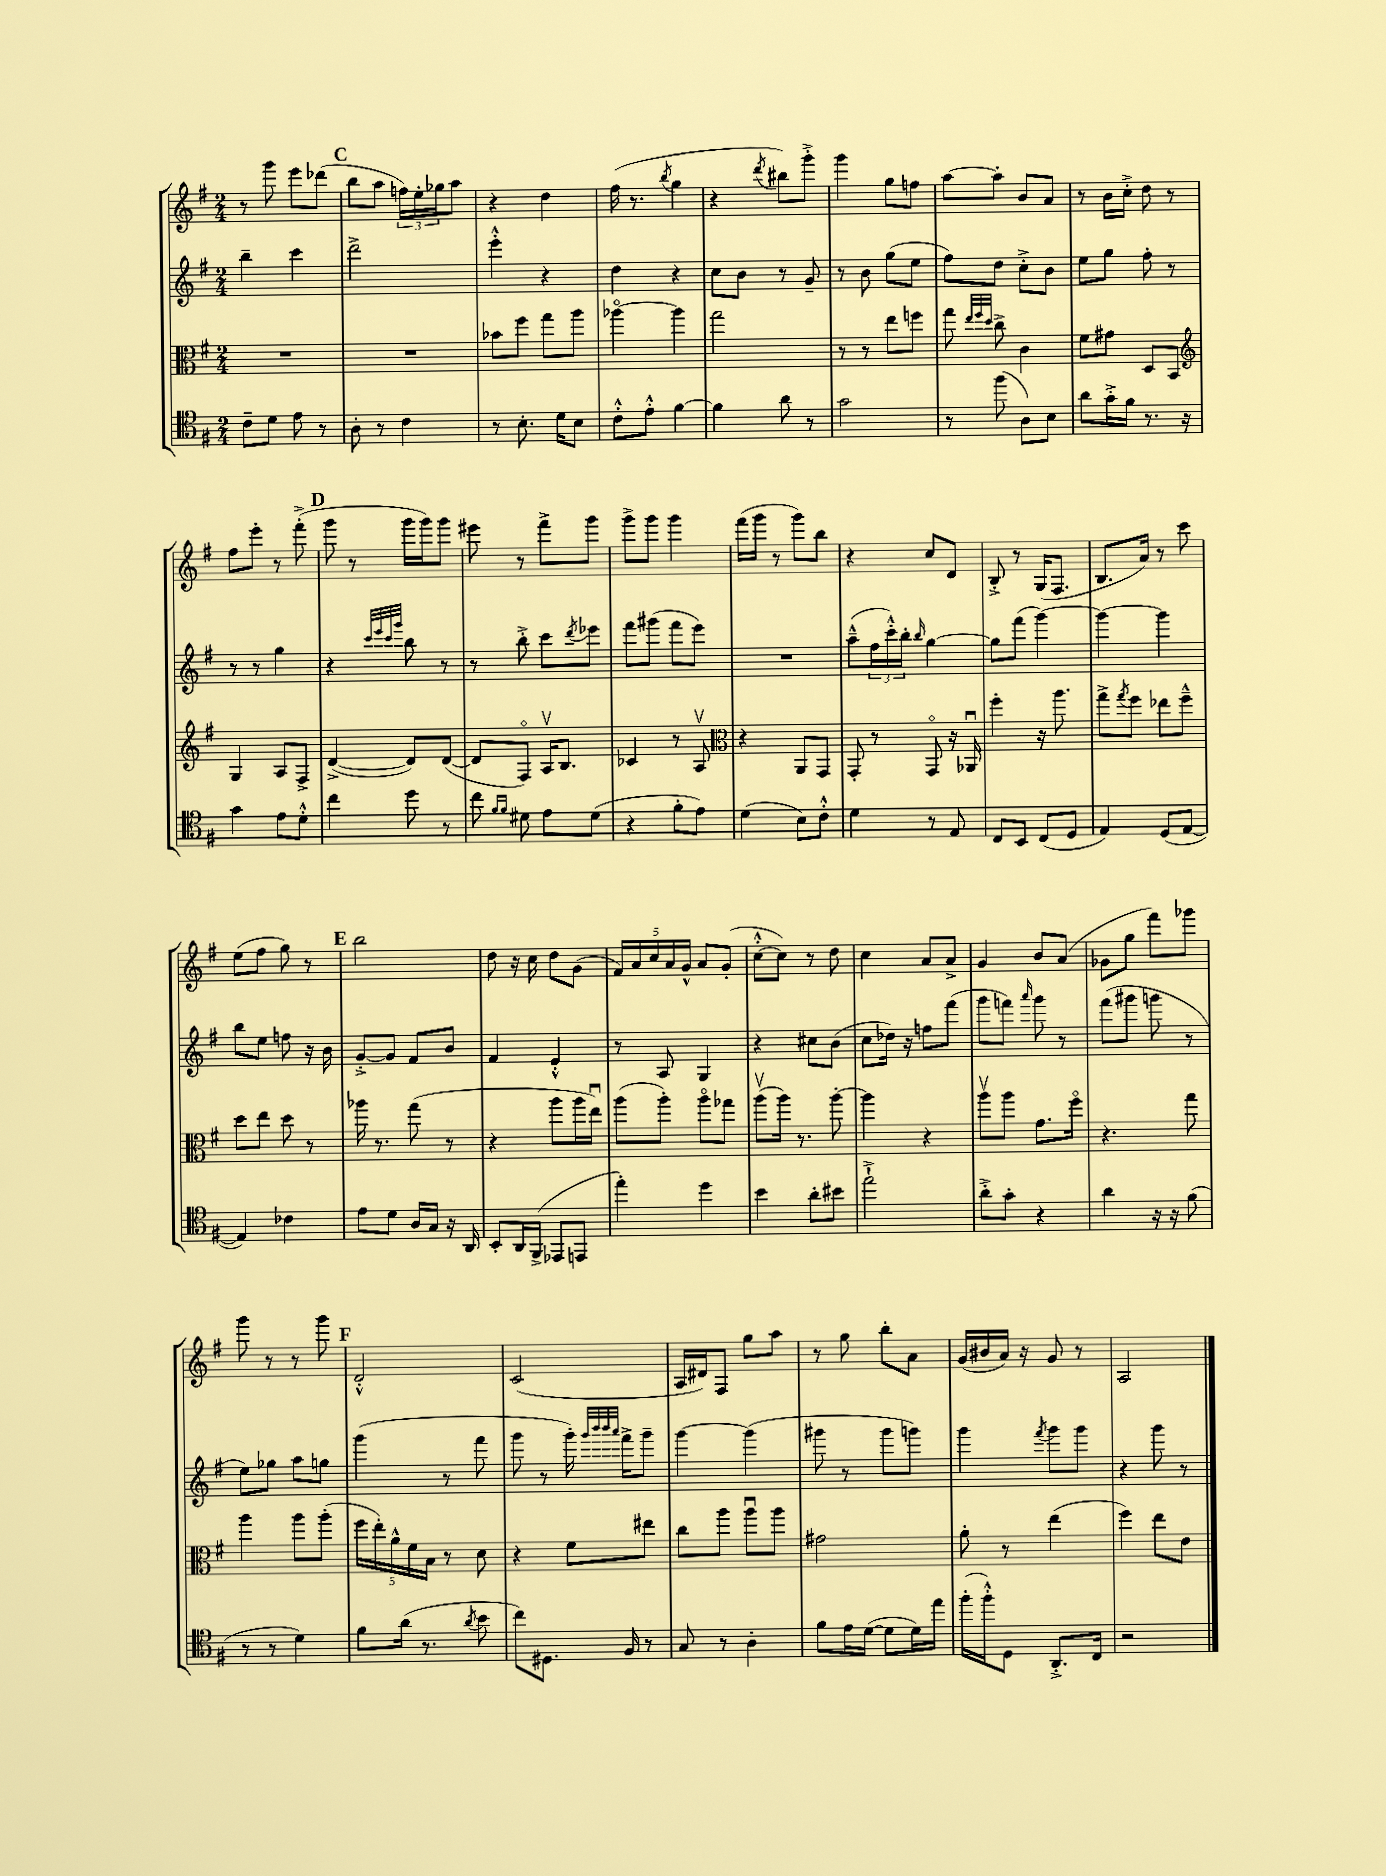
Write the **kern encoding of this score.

**kern	**kern	**kern	**kern
*staff4	*staff3	*staff2	*staff1
*clefC4	*clefC3	*clefG2	*clefG2
*k[f#]	*k[f#]	*k[f#]	*k[f#]
*M2/4	*M2/4	*M2/4	*M2/4
8c~	2r	4bb~	8r
8d	.	.	8ggg
8e	.	4ccc	8eee
8r	.	.	(8ddd-
=	=	=	=
8A'	2r	2ddd^	8bb
8r	.	.	8aa
4c	.	.	24ff)
.	.	.	24ee'
.	.	.	24gg-
.	.	.	8aa
=	=	=	=
8r	8b-	4eee'^^	4r
8.B'	8ff#	.	.
.	8gg	4r	4dd
16d	.	.	.
8B	8aa	.	.
=	=	=	=
8c'^^	[4aa-o	4dd	(16ff#
.	.	.	8.r
8e'^^	.	.	.
.	.	.	8qbb
[4f#	4aa-]	4r	4gg
=	=	=	=
4f#]	2gg	8cc	4r
.	.	8b	.
.	.	.	8qddd
8a	.	8r	8bb#)
8r	.	8g~	8ggg'^
=	=	=	=
2g	8r	8r	4ggg
.	8r	8b	.
.	8ee	(8gg	8gg
.	8ff	8ee	8ff
=	=	=	=
8r	8gg	8ff#)	[8aa
.	32qqee	.	.
.	32qqff#	.	.
.	32qqdd	.	.
(8ff#	8cc^	8dd	8aa']
8A)	4c	8cc'^	8b
8B	.	8b	8a
=	=	=	=
8a	8f#	8ee	8r
16g'^	8g#	8gg	16b
16f#	.	.	16cc'^
8.r	8D	8ff#'	8dd
.	8BB	8r	8r
16r	.	.	.
=	=	=	=
*	*clefG2	*	*
4g	4G	8r	8ff#
.	.	8r	8eee'
8e	8A	4gg	8r
8d'^^	8F#^	.	(8fff#'^
=	=	=	=
4cc	([4d^	4r	8ggg
.	.	.	8r
.	.	32qqccc	.
.	.	32qqeee	.
.	.	32qqccc	.
.	.	32qqggg	.
8dd	8d])	8bb	16ggg
.	.	.	16ggg)
8r	([8d	8r	8ggg
=	=	=	=
8cc	8d]	8r	8eee#
16qqf#	.	.	.
16qqf#	.	.	.
8d#	8F#o)	8bb'^	8r
8e	16Av	8ccc	8fff#^
.	8.B	.	.
.	.	8qddd	.
(8d#	.	8eee-	8ggg
=	=	=	=
4r	4c-	8fff#	8ggg^
.	.	(8ggg#	8ggg
8f#'	8r	8fff#	4ggg
8e)	8Av	8eee)	.
=	=	=	=
*	*clefC3	*	*
(4d	4r	2r	(16fff#
.	.	.	16ggg
.	.	.	8r
8B)	8AA	.	8ggg)
8c'^^	8GG	.	8bb
=	=	=	=
4d	8GG'	(8aa~^^	4r
.	8r	24ff#	.
.	.	24ccc'^^)	.
.	.	24bb'	.
.	.	16qqbb	.
8r	8GGo	[4gg	8cc
8E	16r	.	8d
.	16AA-u	.	.
=	=	=	=
8C	4ff#'	8gg]	8B'^
8BB	.	(8fff#	8r
(8C	16r	[4ggg)	(16G
.	8.aa	.	8.F#
8D	.	.	.
=	=	=	=
4E)	8gg^	4ggg_	8.B
.	8qgg	.	.
.	8ff#	.	.
.	.	.	16a)
(8D	8ee-	4ggg]	8r
[8E	8ff#~^^	.	8ccc
=	=	=	=
4E])	8dd	8bb	(8ee
.	8ee	8ee	8ff#
4c-	8dd	8ff	8gg)
.	8r	16r	8r
.	.	16b	.
=	=	=	=
8e	16aa-	[8g'^	2bb
.	8.r	.	.
8d	.	8g]	.
16A	(8gg	8f#	.
16G	.	.	.
16r	8r	8b	.
16AA	.	.	.
=	=	=	=
8BB'	4r	4f#	8dd
16AA	.	.	16r
(16FF#^	.	.	16cc
8EE-	8aa	4e'^^	8dd
8EE	16aa	.	(8g
.	16eeu)	.	.
=	=	=	=
4ee')	(8aa	8r	20f#)
.	.	.	20a
.	.	.	20cc
.	8aa')	8A	.
.	.	.	20a
.	.	.	20g^^
4dd	8aao	4G	8a
.	8gg-	.	(8g'
=	=	=	=
4b	(8aav	4r	[8cc'^^
.	16aa)	.	8cc])
.	8.r	.	.
8a'	.	8cc#	8r
8b#	[8aa'	(8b	8dd
=	=	=	=
2ee`^	4aa]	8cc	4cc
.	.	16dd-)	.
.	.	16r	.
.	4r	8ff	8a
.	.	(8fff#	8a^
=	=	=	=
8a'^	8aav	8ggg	4g
8g'	8aa	8fff)	.
.	.	16qqaaa	.
4r	8.g	8ggg	8b
.	.	8r	(8a
.	16ff#o	.	.
=	=	=	=
4a	4.r	(8fff#	8g-
.	.	8ggg#	8gg
16r	.	8ggg	8fff#)
16r	.	.	.
(8f#	8gg	8r	8ggg-
=	=	=	=
8r	4aa	8ee)	8ggg
8r	.	8gg-	8r
4d)	8aa	8aa	8r
.	(8aa'	8gg	8ggg
=	=	=	=
8f#	20ff#	(4ggg	2d'^^
.	20ee')	.	.
.	20a^^	.	.
(16a	.	.	.
.	20f#	.	.
8.r	.	.	.
.	20B	.	.
.	8r	8r	.
8qa	.	.	.
8b	8d	8fff#	.
=	=	=	=
8cc)	4r	8ggg	(2c
8.D#	.	8r	.
.	8f#	16ggg')	.
.	.	32qqggg	.
.	.	32qqbbb	.
.	.	32qqbbb	.
.	.	32qqaaa	.
16F#	.	16fff#^	.
8r	8ee#	8ggg~	.
=	=	=	=
8G	8cc	[4ggg	16A
.	.	.	16d#)
8r	8aa	.	8F#
4A'	8aau	(4ggg]	8gg
.	8aa	.	8aa
=	=	=	=
8f#	2g#	8ggg#	8r
16e	.	8r	8gg
([16d	.	.	.
8d]	.	8ggg#	8bb'
16d)	.	8ggg)	8a
16ee	.	.	.
=	=	=	=
(16ff#'	8a'	4ggg	(16g
16ff#'^^)	.	.	16b#
8D	8r	.	16a)
.	.	.	16r
.	.	8qfff#	.
8.AA'^	(4ee	8ggg	8g
.	.	8ggg	8r
16C	.	.	.
=	=	=	=
2r	4ff#)	4r	2A
.	8ee	8ggg	.
.	8e	8r	.
==	==	==	==
*-	*-	*-	*-
